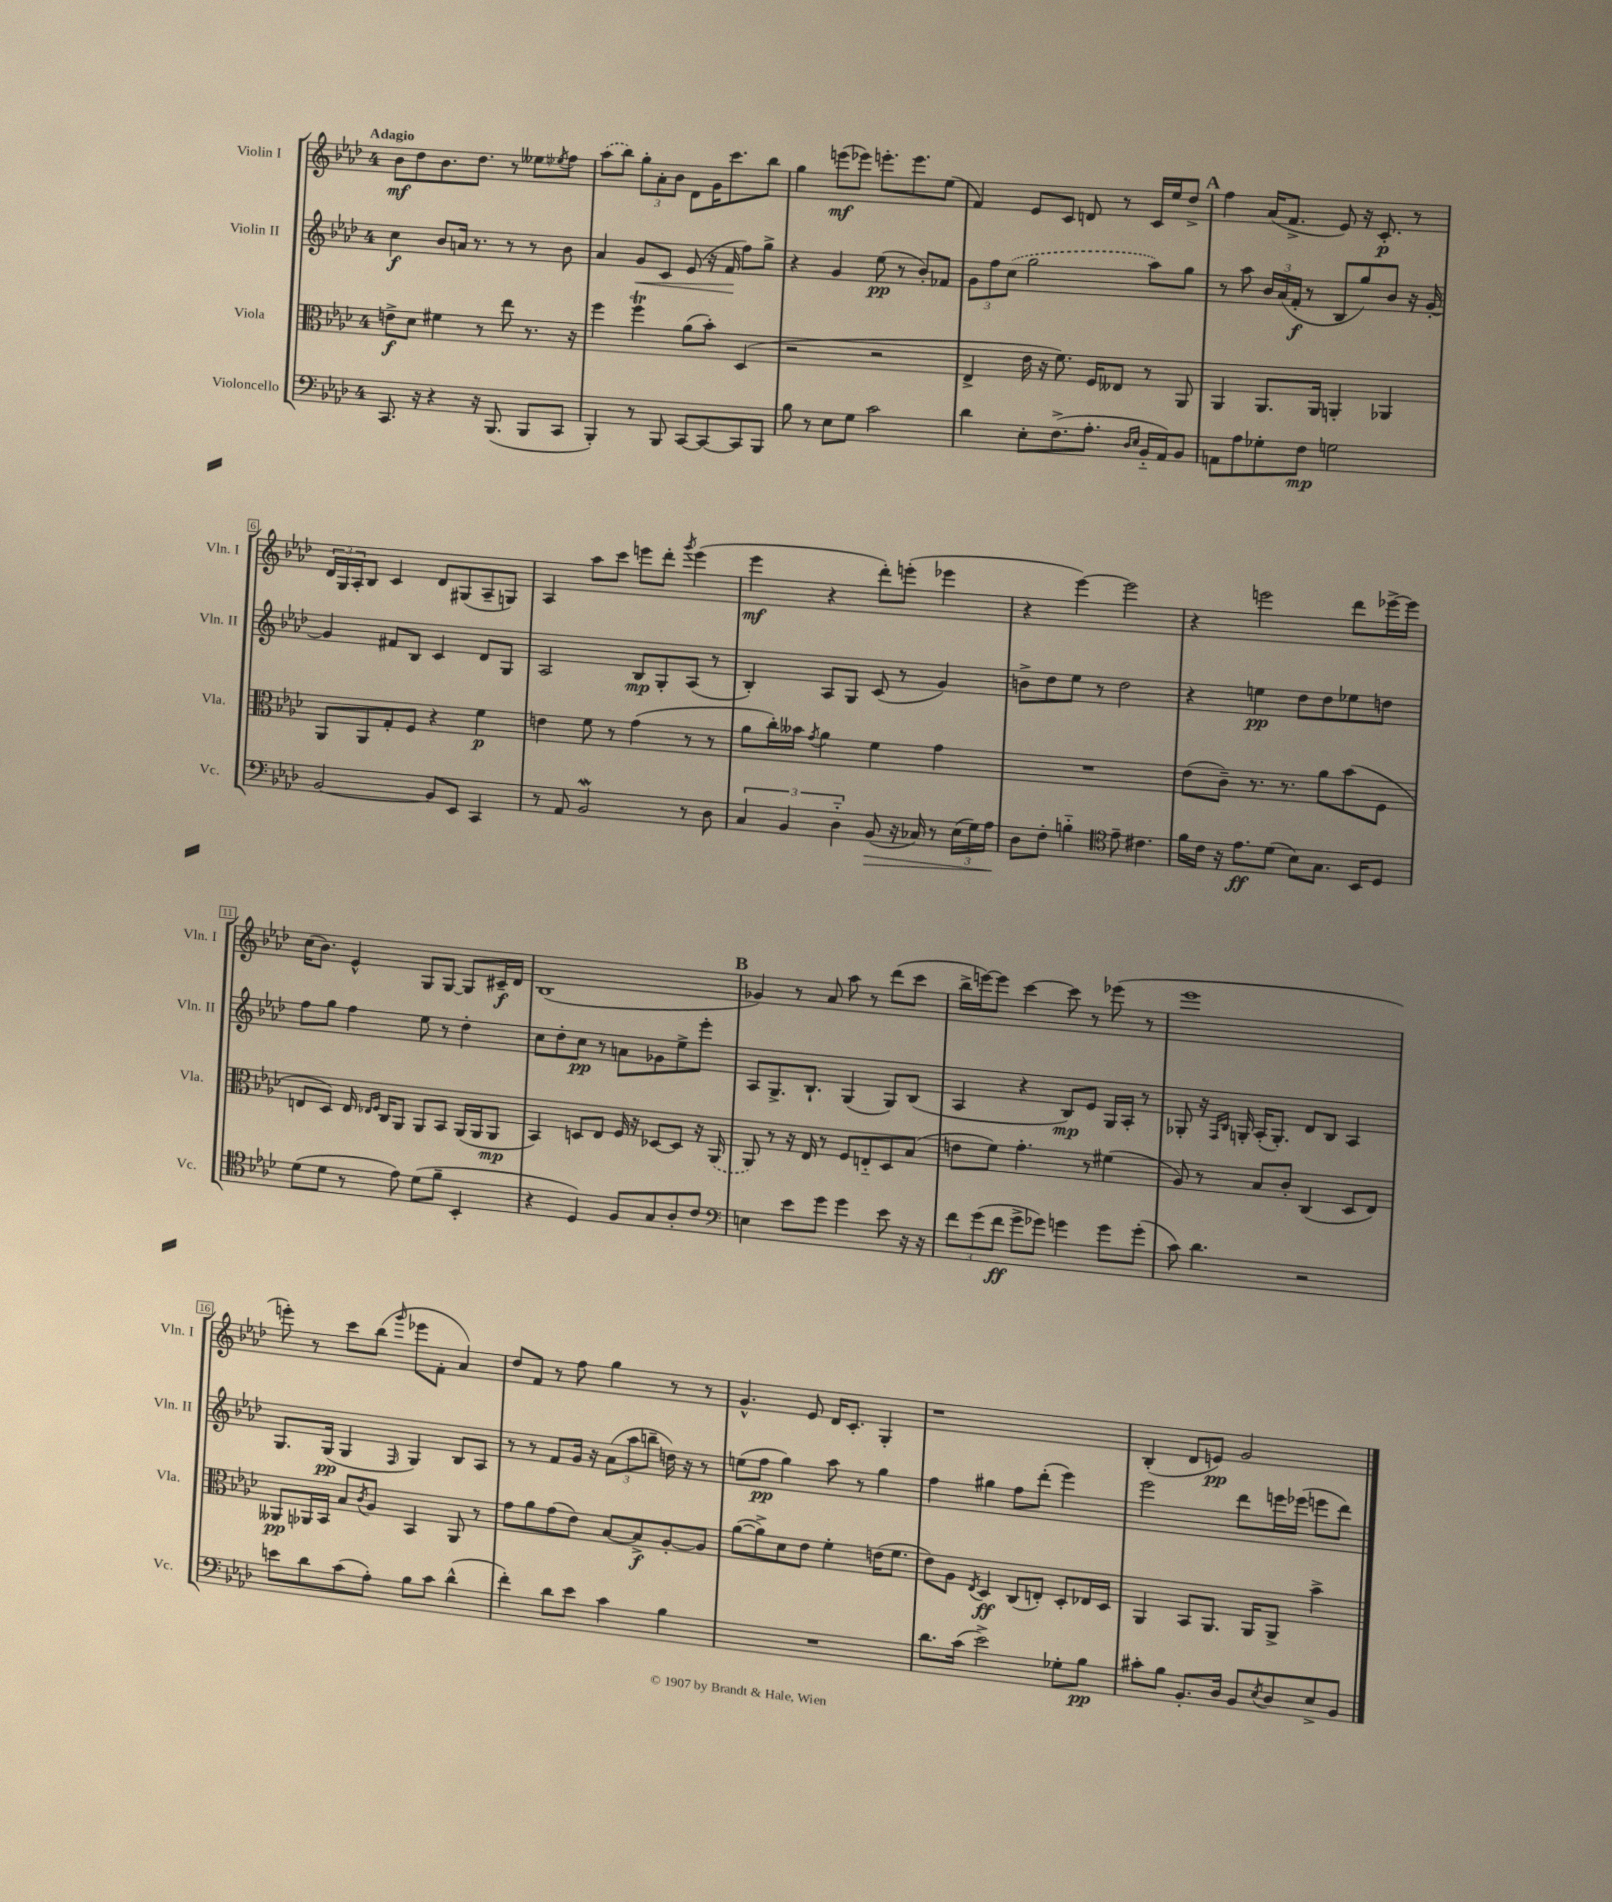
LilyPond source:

<<
\new StaffGroup <<
\new Staff = "s0" \with { instrumentName = "Violin I" shortInstrumentName = "Vln. I" } {
    \clef treble \key aes \major \once \override Staff.TimeSignature.style = #'single-digit \time 4/4 \tempo "Adagio"
    bes'8\mf des''8 bes'8. des''8. r8 eeses''8 \acciaccatura { ees''8 } f''8 |
    \once \slurDashed aes''8( bes''8) \tuplet 3/2 { g''8-. aes'8-. bes'8 } des'8 g'16 c'''8. bes''8 |
    g''4 e'''8\mf( ees'''8) e'''8.-. e'''8. ees''8( |
    f'4) ees'8 c'8 d'8 r8 c'16 ees''16 des''8-> |
    \mark \markup { \bold "A" } f''4 aes'16( f'8.-> ees'8) r16 c'8.-.\p r8 |
    \tuplet 3/2 { des'16 g16 aes16-. } bes8 c'4 des'8 gis8( aes8-- g8) |
    aes4 aes''8 c'''8 e'''8 des'''8-. \acciaccatura { g'''8 } e'''4( |
    ees'''4\mf r4 des'''8-.) e'''8-.( ees'''4 |
    r4 ees'''4~) ees'''2 |
    r4 e'''2 des'''8 ees'''16~-> ees'''16 |
    c''16( bes'8.) ees'4-^ g8 g8~ g8 cis'16--\f des'16 |
    bes1( |
    \mark \markup { \bold "B" } ges'4) r8 aes'8 aes''8 r8 des'''8( c'''8 |
    bes''16-> e'''16~) e'''8 c'''4~ c'''8 r8 ees'''8( r8 |
    ees'''1 |
    e'''8-.) r8 c'''8 bes''8( \grace { g'''16 } ees'''8 f'8-. aes'4) |
    des''8 f'8 r8 f''8 g''4 r8 r8 |
    g'4.-^ ees'8 des'16 c'8.-. g4-. |
    r1 |
    bes4-.( des'8 e'8\pp) g'2 \bar "|." |
}
\new Staff = "s1" \with { instrumentName = "Violin II" shortInstrumentName = "Vln. II" } {
    \clef treble \key aes \major \once \override Staff.TimeSignature.style = #'single-digit \time 4/4
    c''4\f bes'8 a'16 r8. r8 r8 bes'8 |
    aes'4 g'8\< c'8 ees'8( r16 f'16\! f''8) g''8-> |
    r4 g'4 ees''8\pp( r8 bes'8-.) fes'8 |
    \tuplet 3/2 { g'8 f''8 \once \slurDashed c''8( } g''2 aes''8) g''8 |
    \mark \markup { \bold "A" } r8 aes''8 \tuplet 3/2 { bes'16 aes'16( f'16-.\f } r8 bes8 g''8) bes'8 r16 g'16~-. |
    g'4 fis'8 bes8 c'4 des'8 g8 |
    aes2 bes8\mp g8-. aes8( r8 |
    bes4-.) aes8 g8 c'8( r8 g'4) |
    b'8-> des''8 ees''8 r8 des''2 |
    r4 e''4\pp des''8 des''8 ees''8 d''8 |
    f''8 g''8 f''4 ees''8 r8 des''4-. |
    c''8 des''8-. c''8\pp r8 a'8 ges'8 ees''8-> ees'''8-. |
    \mark \markup { \bold "B" } aes8 g8.-> bes8.-! g4( g8) bes8( |
    aes4 r4 bes8\mp) ees'8 g16 aes16-. r8 |
    ges8-. r16 \grace { f16 bes16 } g16-. aes16-.( g8.-.) des'8 bes8 aes4 |
    g8. g16\pp( g4 \grace { f16 } g4) bes8 aes8 |
    r8 r8 f'8 g'16 r16 \tuplet 3/2 { aes'8( aes''8 b''8-- } d''16) r16 r8 |
    e''8( f''8\pp g''4) aes''8 r8 g''4 |
    f''4 gis''4 f''8 des'''8-.( ees'''4) |
    ees'''2 des'''8 e'''16 ees'''16( e'''8 des'''8) \bar "|." |
}
\new Staff = "s2" \with { instrumentName = "Viola" shortInstrumentName = "Vla." } {
    \clef alto \key aes \major \once \override Staff.TimeSignature.style = #'single-digit \time 4/4
    e'8->\f des'8 fis'4 r8 ees''8 r8. r16 |
    f''4 f''4\trill aes'8( bes'8-.) des4( |
    r2 r2 |
    ees4-> ees'16 r16 f'8.) f16 eeses8 r8 aes,8 |
    \mark \markup { \bold "A" } aes,4 aes,8. aes,16 a,4-. aes,4 |
    aes,8 aes,8 g8-. f8 r4 f'4\p |
    e'4 f'8 r8 g'4( r8 r8 |
    aes'8 c''16-.) beses'16 \acciaccatura { g'8 } aes'4 f'4 g'4 |
    R1 |
    ees'8( c'8--) r8. r8. aes'8 bes'8( f8 |
    e8 des8) e16 \grace { ees16 f16 } c16 aes,8 aes,8 bes,8 aes,16( aes,16 aes,8\mp |
    bes,4) d8 ees8 f16 r16 des8~ des8 r16 \once \slurDashed aes,16( |
    \mark \markup { \bold "B" } aes,8) r8 r16 ees16 r8 f8 e8-_ des8 bes8( |
    e'8 f'8) g'4.-. r8 fis'4( |
    aes8) r8 bes8 c'8-. c4( des8 ees8) |
    aeses,8\pp aes,16 bes,16 bes8 \acciaccatura { c'8 } aes8 bes,4 aes,8 r8 |
    g'8 aes'8 g'8( ees'8) bes8~ bes8->\f aes8~-. aes8 |
    aes'8~( aes'8->) des'8 ees'8 f'4-. e'16( f'8. |
    ees'8) aes8 \acciaccatura { ees8 } des4\ff c8( e8-.) des8-. ees16 des16 |
    aes,4 bes,8 aes,8. aes,16 aes,8-> bes'4-> \bar "|." |
}
\new Staff = "s3" \with { instrumentName = "Violoncello" shortInstrumentName = "Vc." } {
    \clef bass \key aes \major \once \override Staff.TimeSignature.style = #'single-digit \time 4/4
    c,8. r16 r4 r16 bes,,8.( bes,,8 c,8 |
    bes,,4-.) r8 bes,,8 c,8~ c,8~ c,8 bes,,8 |
    bes8 r8 ees8 g8 c'2 |
    des'4 ees8-. f8.->( aes8.-. \grace { des16 ees16 } bes,16-_ aes,16) bes,8 |
    \mark \markup { \bold "A" } a,8 aes8 ges8-. f8\mp g2 |
    bes,2~ bes,8 ees,8 c,4 |
    r8 aes,8 bes,2\mordent r8 des8 |
    \tuplet 3/2 { c4 bes,4 des4-_ } bes,8\>( r16 ces16) r8 \tuplet 3/2 { ees16( g16) aes16\! } |
    des8 f8-. b4-_ \clef tenor ees'8-- cis'4. |
    f'16 c'16 r16 ees'8.\ff des'8( bes8) g8. bes,16 des8 |
    des'8( des'8 r8 ees'8) des'8( f'8-- bes,4-. |
    r4 des4) f8 g8 aes8-. c'8 |
    \mark \markup { \bold "B" } \clef bass e4 ees'8 g'8 g'4 ees'8 r16 r16 |
    \tuplet 3/2 { f'8 g'8( f'8\ff } g'8-> ges'8) g'4 g'8 g'8-.( |
    c'8) des'4. r2 |
    e'8 des'8 c'8( aes8-.) bes8 c'8 des'4-^( |
    f'4-.) des'8 ees'8 c'4 bes4 |
    R1 |
    des'8. c'16( ees'2->) ges8-. bes8\pp |
    cis'8-. bes8 bes,8.-. des16 bes,8 \acciaccatura { ees8 } des8 ees8-> bes,8 \bar "|." |
}
>>
>>
\layout { \context { \Score \override BarNumber.stencil = #(make-stencil-boxer 0.1 0.3 ly:text-interface::print) } }
